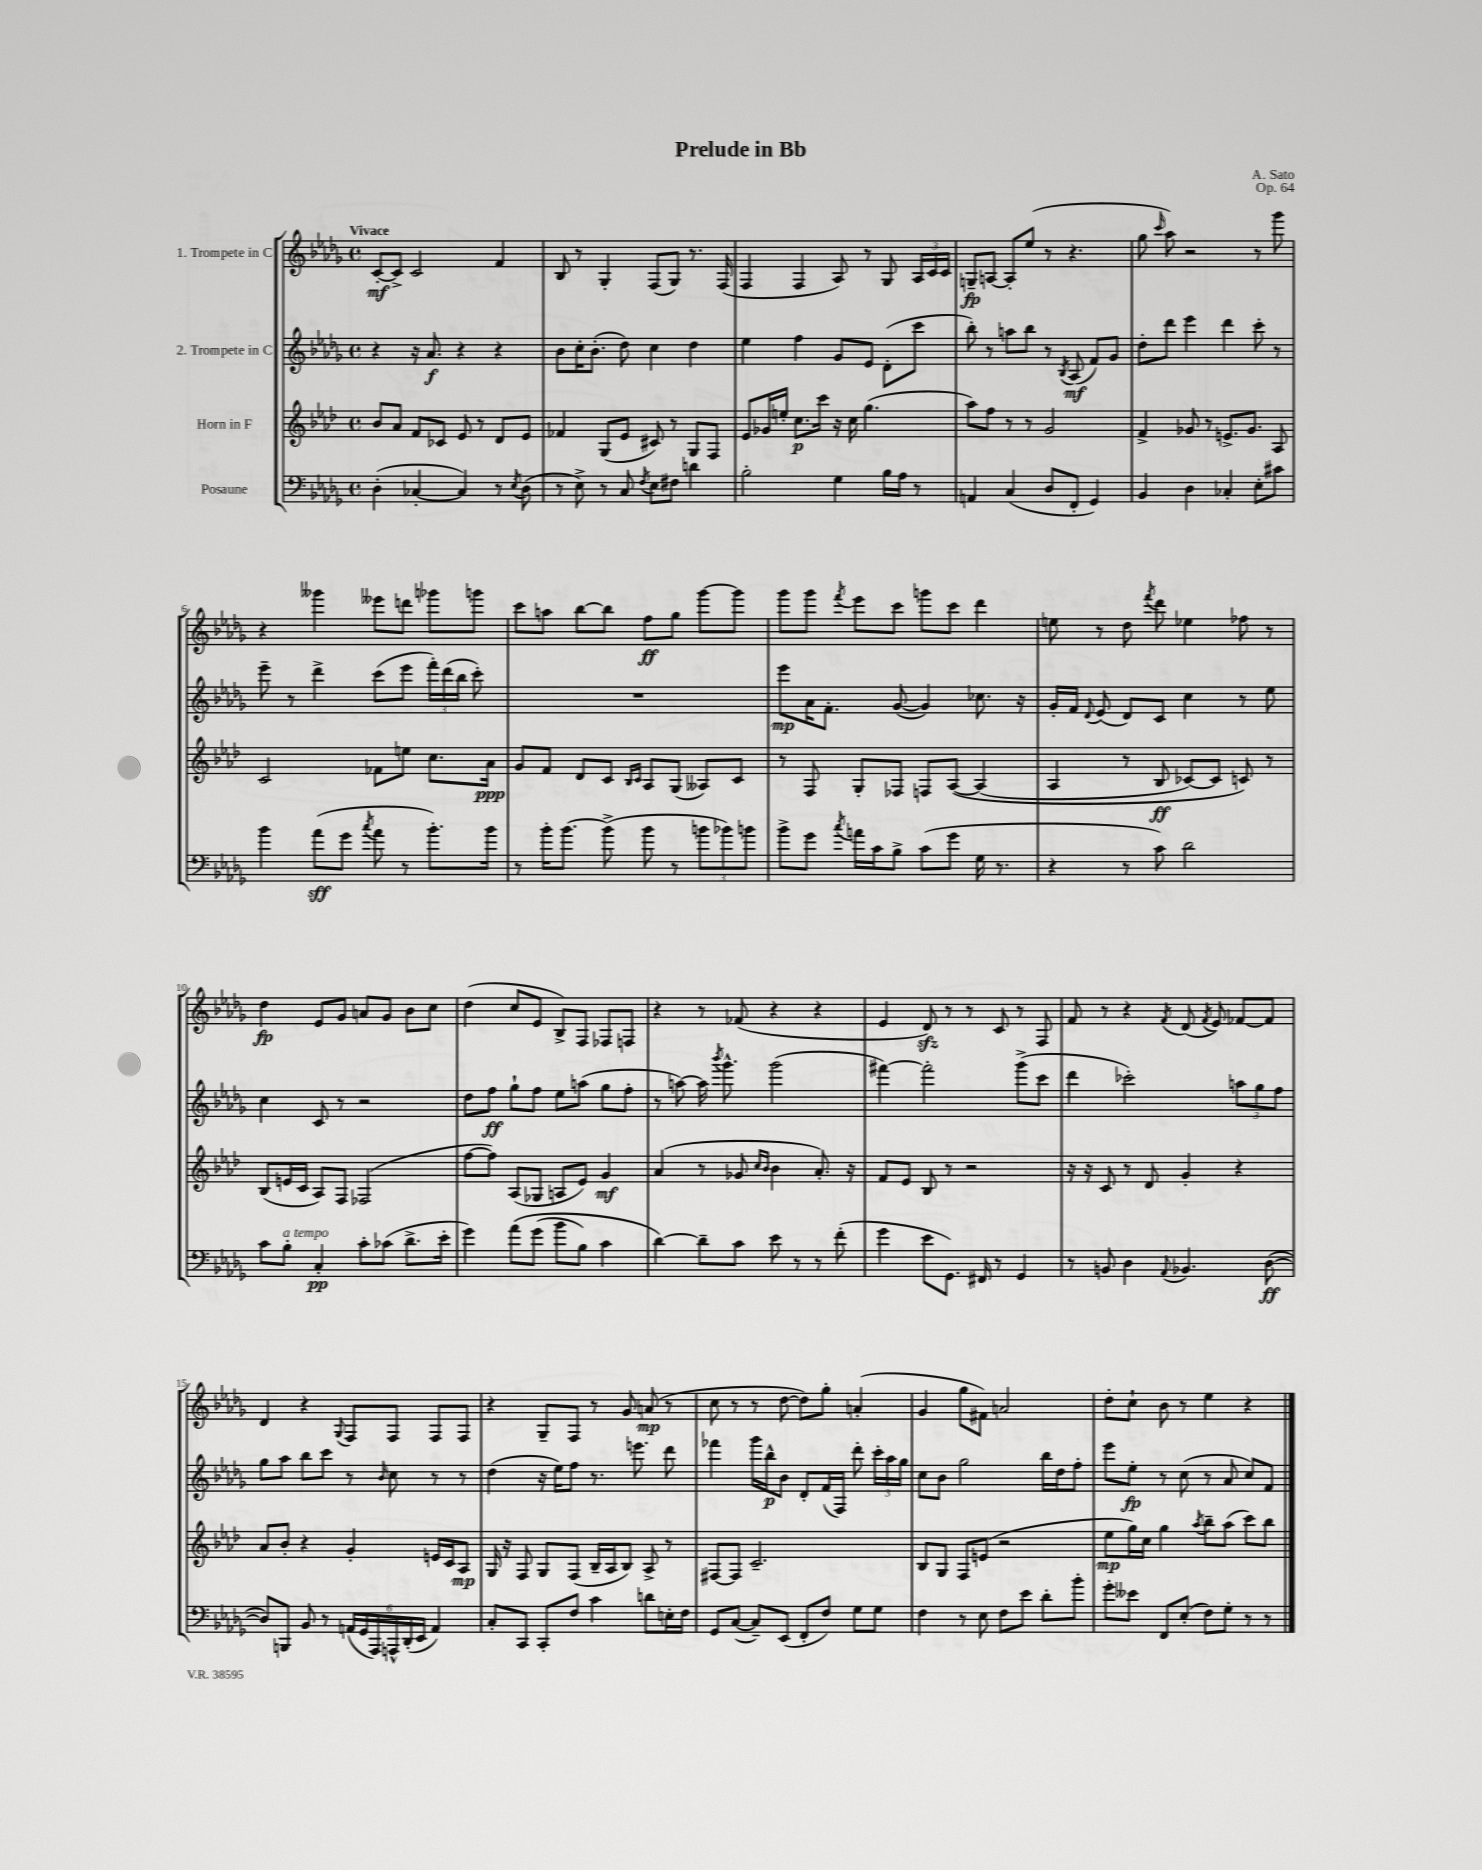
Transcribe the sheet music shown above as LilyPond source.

\header { title = "Prelude in Bb" composer = "A. Sato" opus = "Op. 64" }
<<
\new StaffGroup <<
\new Staff = "s0" \with { instrumentName = "1. Trompete in C" } {
    \clef treble \key des \major \defaultTimeSignature \time 4/4 \tempo "Vivace"
    \autoBeamOff c'8[~-.\mf c'8]-> c'2 f'4 |
    bes8 r8 ges4-. f8[( ges8]) r8. f16( |
    f4 f4 aes8) r8 ges8 \tuplet 3/2 { aes16[ c'16 c'16] } |
    g8[--\fp a8]~ a8[-. ees''8]( r8 r4. |
    ges''8 \grace { c'''16 } aes''8) r2 r8 ges'''8 |
    r4 geses'''4 eeses'''8[ d'''8] ges'''8[ g'''8] |
    c'''8[ a''8] bes''8[~ bes''8] f''8[\ff ges''8] ges'''8[~ ges'''8] |
    ges'''8[ ges'''8] \acciaccatura { f'''8 } ees'''8[ c'''8] g'''8[ c'''8] des'''4 |
    e''8 r8 des''8 \acciaccatura { f'''8 } des'''8 ees''4 fes''8 r8 |
    des''4\fp ees'8[ ges'8] a'8[ ges'8] bes'8[ c''8] |
    des''4( c''8[ ees'8] bes8[->) f8] fes8[ f8] |
    r4 r8 fes'8( r4 r4 |
    ees'4 des'8\sfz) r8 r8 c'8 r8 f8 |
    f'8 r8 r4 \acciaccatura { f'8 } des'8( \acciaccatura { f'8 } ees'8) fes'8[~ fes'8] |
    des'4 r4 \appoggiatura { ges8 } f8[ f8] f8[ f8] |
    r4 ges8[-- f8] r8 ges'8 a'8\mp( r8 |
    c''8 r8 r8 des''8~ des''8[) ges''8]-. a'4-.( |
    ges'4 ges''8[ fis'8]) a'2 |
    des''8[-. c''8]-! bes'8 r8 ees''4 r4 \bar "|." |
}
\new Staff = "s1" \with { instrumentName = "2. Trompete in C" } {
    \clef treble \key des \major \defaultTimeSignature \time 4/4
    \autoBeamOff r4 r16 aes'8.\f r4 r4 |
    bes'8[ c''16-. bes'8.]-.( des''8) c''4 des''4 |
    ees''4 f''4 ges'8[ ees'8] des'8[-.( c'''8] |
    bes''8-.) r8 a''8[ bes''8] r8 \acciaccatura { bes8 } aes8\mf( f'8[) ges'8] |
    des''8[-. des'''8] ees'''4 des'''4 c'''8-. r8 |
    ees'''8-- r8 des'''4-> c'''8[( ees'''8] \tuplet 3/2 { f'''16[-.) des'''16( bes''16] } c'''8-.) |
    R1 |
    ees'''8[\mp aes'16 f'8.]-. ges'8~( ges'4) ces''8. r16 |
    ges'16[-. f'16] \appoggiatura { des'8 } ees'8( des'8[) c'8] c''4 r8 ees''8 |
    c''4 c'8 r8 r2 |
    des''8[ f''8]\ff ges''8[-! f''8] ees''8[ a''8]( ges''8[ f''8]-. |
    r8 a''8~) a''16 \acciaccatura { bes'''8 } ges'''8.-^ ges'''2( |
    fis'''4~) fis'''2-. ges'''8[->( c'''8] |
    des'''4 ces'''2-.) \tuplet 3/2 { a''8[ ges''8 f''8] } |
    ges''8[ aes''8] bes''8[ c'''8] r8 \grace { bes'16 } c''8 r8 r8 |
    des''4( r16 ees''16[) f''8] r8. e'''8. des'''8 |
    fes'''4 ges'''16[ bes''16-^\p bes'8] des'8[-. f'16( f16]) des'''8-. \tuplet 3/2 { c'''16[-. aes''16 ges''16] } |
    c''8[ bes'8] ges''2 bes''16[ des''16 f''8]-. |
    ees'''8[ ees''8]-.\fp r8 c''8( r8 aes'8 c''8[) f'8] \bar "|." |
}
\new Staff = "s2" \with { instrumentName = "Horn in F" } {
    \clef treble \key aes \major \defaultTimeSignature \time 4/4
    \autoBeamOff bes'8[ aes'8] f'8[ ces'8] ees'8 r8 des'8[ ees'8] |
    fes'4 g8[( ees'8] cis'8) r8 g8[ f8] |
    ees'8[ ges'16 e''16]-. c''8.[\p c'''16] r16 c''16 g''4.( |
    aes''8[) f''8] r8 r8 g'2 |
    f'4-> ges'8 r8 e'8.[-> ges'8.] aes8 |
    c'2 fes'8[ e''8] c''8.[ aes'16]\ppp |
    g'8[ f'8] des'8[ c'8] \grace { bes16[ c'16] } aes8[ g8]( aeses8[) c'8] |
    r8 f8 g8[-. fes8] f8[ aes8]~\( aes4( |
    aes4 r8 bes8\ff ces'8[~) ces'8] c'8\) r8 |
    bes8[( e'16 c'16] aes8[) f8] fes2( |
    f''8[~ f''8]) aes8[( ges8] a8[ ees'8]) g'4\mf |
    aes'4( r8 ges'8 \grace { c''16[ bes'16] } bes'4 aes'8.-.) r16 |
    f'8[ ees'8] bes8 r8 r2 |
    r16 r16 c'8 r8 des'8 g'4-. r4 |
    aes'8[ bes'8]-. r4 g'4-. e'16[ c'16 aes8]\mp |
    g16 r16 f8 g8[ f8]( bes16[-- aes16 bes8]) aes8-> r8 |
    fis8[~ fis8] c'2.-- |
    bes8[ g8] f8[ e'8]( r2 |
    ees''8[\mp g''16) c''16] g''4 \acciaccatura { aes''8 } bes''8[-- aes''8]( c'''8[) bes''8] \bar "|." |
}
\new Staff = "s3" \with { instrumentName = "Posaune" } {
    \clef bass \key des \major \defaultTimeSignature \time 4/4
    \autoBeamOff des4-.( ces4~-. ces4) r8 \acciaccatura { ees8 } des8( |
    r8 ees8->) r8 c8 \acciaccatura { f8 } ees8[ fis8] d'4 |
    bes2-. ges4 bes16[ aes16] r8 |
    a,4 c4( des8[ f,8]-. ges,4) |
    bes,4 des4 ces4-. ees8[-. cis'8] |
    bes'4 aes'8[\sff( ges'8] \acciaccatura { c''8 } aes'8 r8 bes'8.[-.) bes'16] |
    r8 bes'16[-. bes'8.]~ bes'8->( bes'8 r8 \tuplet 3/2 { b'8[ bes'8) b'8] } |
    bes'8[-> ges'8] \acciaccatura { c''8 } a'16[ c'16 bes8]-> c'8[( ges'8] ges16 r8. |
    r4 r8 c'8) des'2 |
    c'8[ bes8]-.^\markup { \italic "a tempo" } c4-.\pp c'8[-. ces'8]( des'8.[-> ees'16]-. |
    ges'4) aes'8[\( ges'8]( bes'8[ bes8]) c'4 |
    des'4~\) des'8[-- c'8] ees'8 r8 r8 f'8-.( |
    ges'4 ees'8[ ges,8.]) fis,16 r8 ges,4 |
    r8 b,8 des4 \appoggiatura { aes,8 } bes,4. des8~\ff( |
    des8[) b,,8] bes,8 r8 \tuplet 6/4 { a,16[( ges,16 aes,,16) a,,16-^ des,16-.( ees,16] } a,4) |
    c8[-. c,8] c,8[-. f8] c'4 d'8[ e16-. f16] |
    ges,8[ c8]~( c8[--) ees,8]( f,8[-. f8]) ges8[ ges8] |
    f4 r8 ees8 f8[ ees'8] des'8[-. bes'8]-. |
    ges'8[-. eeses'8] f,8[ ees8]-.( f8[) ges8]-. r8 r8 \bar "|." |
}
>>
>>
